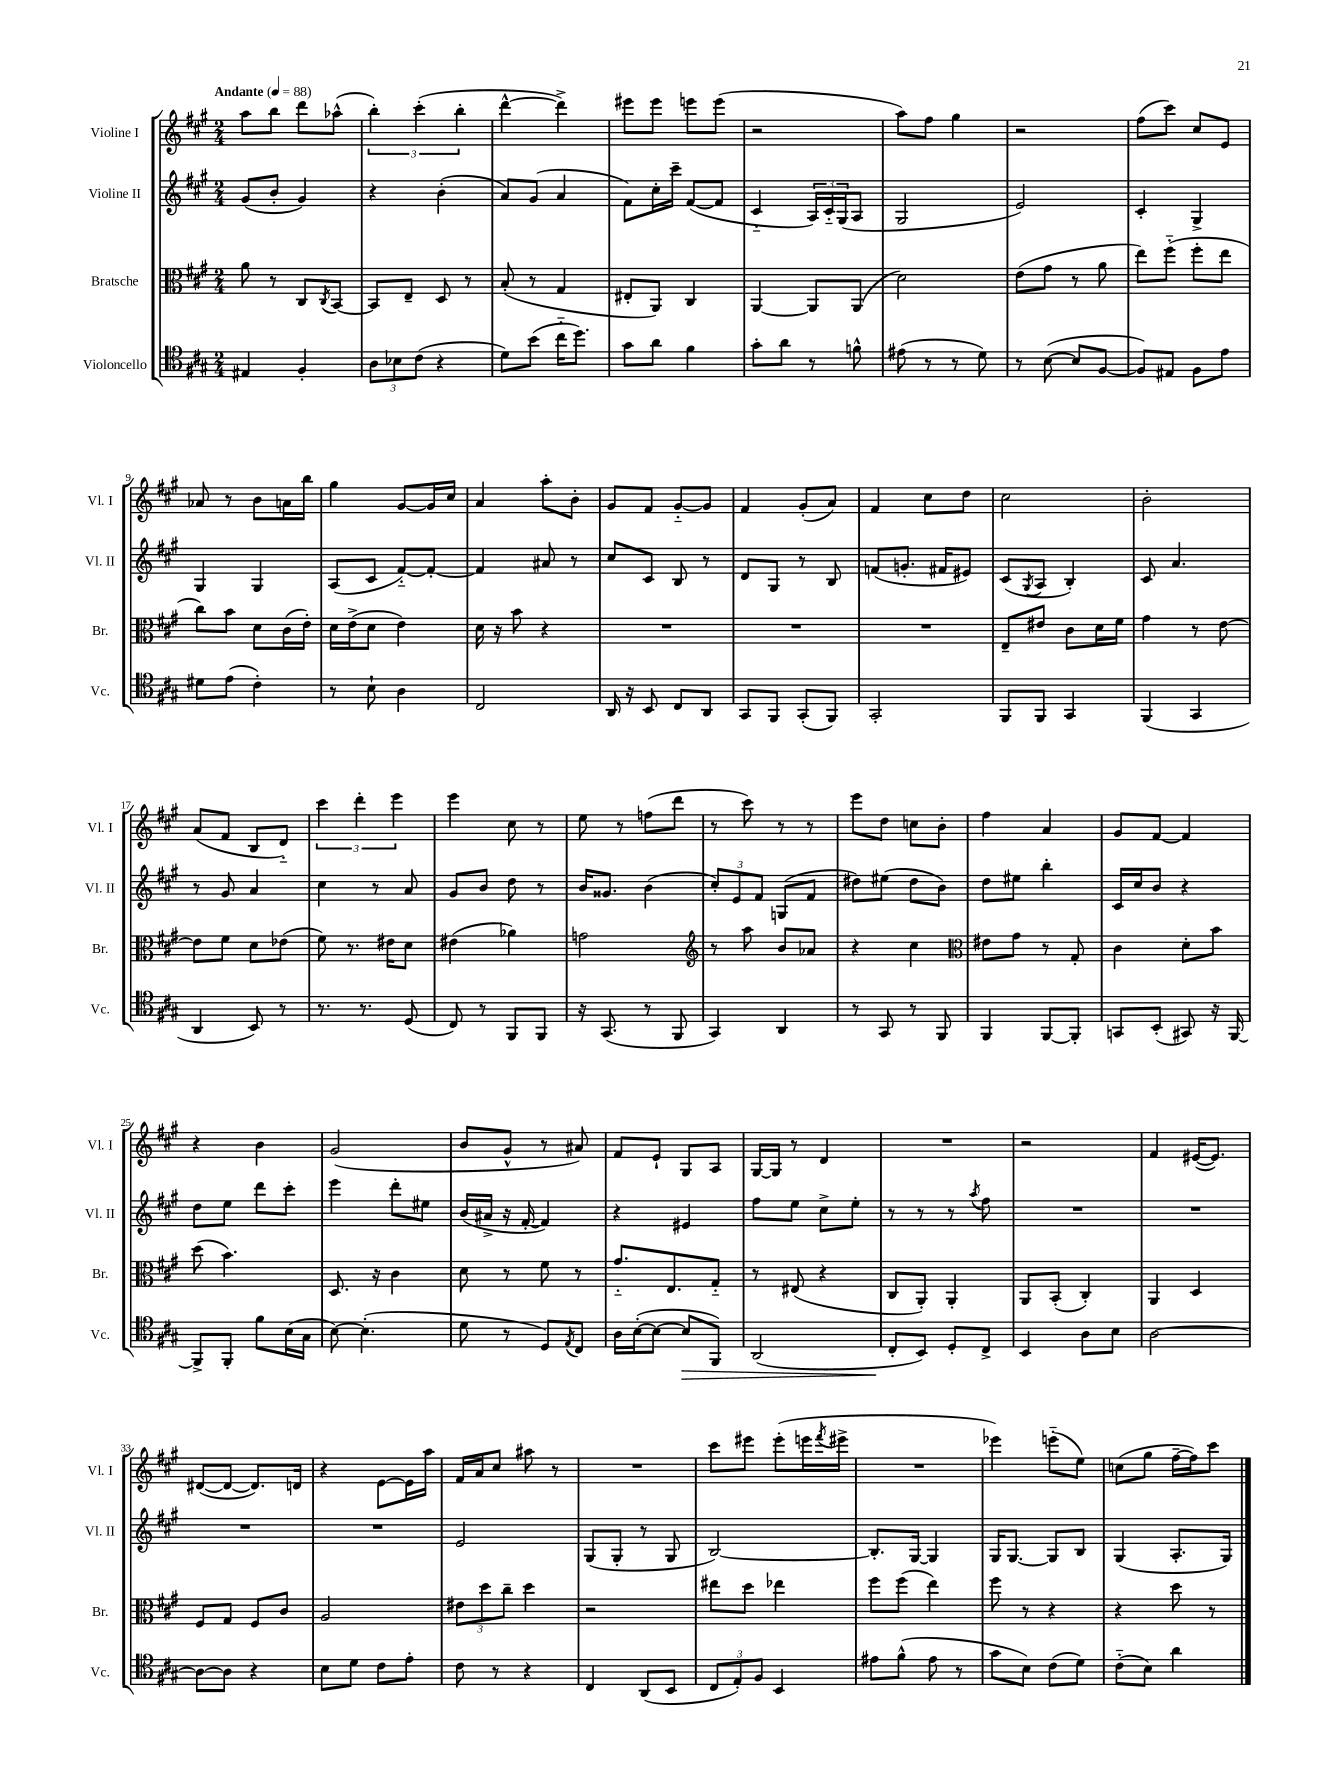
<<
\new StaffGroup <<
\new Staff = "s0" \with { instrumentName = "Violine I" shortInstrumentName = "Vl. I" } {
    \clef treble \key a \major \numericTimeSignature \time 2/4 \tempo "Andante" 4 = 88
    a''8 b''8 d'''8 aes''8-^( |
    \tuplet 3/2 { b''4-.) cis'''4-.( b''4-. } |
    d'''4~-^ d'''4->) |
    eis'''8 eis'''8 e'''8 e'''8( |
    r2 |
    a''8) fis''8 gis''4 |
    r2 |
    fis''8( cis'''8) cis''8 e'8 |
    aes'8 r8 b'8 a'16 b''16 |
    gis''4 gis'8~ gis'16 cis''16 |
    a'4 a''8-. b'8-. |
    gis'8 fis'8 gis'8~-_ gis'8 |
    fis'4 gis'8-.( a'8) |
    fis'4 cis''8 d''8 |
    cis''2 |
    b'2-. |
    a'8( fis'8 b8 d'8-_) |
    \tuplet 3/2 { cis'''4 d'''4-. e'''4 } |
    e'''4 cis''8 r8 |
    e''8 r8 f''8( d'''8 |
    r8 cis'''8) r8 r8 |
    e'''8 d''8 c''8 b'8-. |
    fis''4 a'4 |
    gis'8 fis'8~ fis'4 |
    r4 b'4 |
    gis'2( |
    b'8 gis'8-^ r8 ais'8) |
    fis'8 e'8-! gis8 a8 |
    gis16~ gis16 r8 d'4 |
    R2 |
    r2 |
    fis'4 eis'16~( eis'8.) |
    dis'8~( dis'8~ dis'8.) d'16 |
    r4 e'8~ e'16 a''16 |
    fis'16 a'16 cis''8 ais''8 r8 |
    R2 |
    cis'''8 eis'''8 eis'''8-.( e'''16 \acciaccatura { fis'''8 } eis'''16-> |
    R2 |
    ees'''4) e'''8-_( e''8) |
    c''8( gis''8 fis''16~-- fis''16) cis'''8 \bar "|." |
}
\new Staff = "s1" \with { instrumentName = "Violine II" shortInstrumentName = "Vl. II" } {
    \clef treble \key a \major \numericTimeSignature \time 2/4
    gis'8( b'8-. gis'4) |
    r4 b'4-.( |
    a'8) gis'8( a'4 |
    fis'8) cis''16-. cis'''16-- fis'8~( fis'8 |
    cis'4-_ \tuplet 3/2 { a16) cis'16-_ gis16( } a8 |
    gis2 |
    e'2) |
    cis'4-. gis4-> |
    gis4 gis4 |
    a8( cis'8 fis'8~-_) fis'8~-. |
    fis'4 ais'8 r8 |
    cis''8 cis'8 b8 r8 |
    d'8 gis8 r8 b8 |
    f'8( g'8.-. fis'16 eis'8) |
    cis'8( \acciaccatura { gis8 } a8 b4-.) |
    cis'8 a'4. |
    r8 gis'8 a'4 |
    cis''4 r8 a'8 |
    gis'8 b'8 d''8 r8 |
    b'16 gisis'8. b'4( |
    \tuplet 3/2 { cis''8-.) e'8 fis'8 } g8( fis'8 |
    dis''8) eis''8( dis''8 b'8) |
    d''8 eis''8 b''4-. |
    cis'16 cis''16 b'8 r4 |
    d''8 e''8 d'''8 cis'''8-. |
    e'''4 d'''8-. eis''8 |
    b'16( ais'16-> r16 fis'16~-. fis'4) |
    r4 eis'4 |
    fis''8 e''8 cis''8-> e''8-. |
    r8 r8 r8 \acciaccatura { a''8 } fis''8 |
    R2 |
    R2 |
    R2 |
    R2 |
    e'2 |
    gis8( gis8-. r8 gis8 |
    b2~) |
    b8.-. gis16~ gis4 |
    gis16 gis8.~ gis8 b8 |
    gis4( a8.-. gis16) \bar "|." |
}
\new Staff = "s2" \with { instrumentName = "Bratsche" shortInstrumentName = "Br." } {
    \clef alto \key a \major \numericTimeSignature \time 2/4
    a'8 r8 cis8 \acciaccatura { cis8 } b,8~ |
    b,8 e8-- d8 r8 |
    b8-.( r8 gis4 |
    eis8-. a,8) cis4 |
    a,4~ a,8 a,8( |
    d'2) |
    e'8( gis'8 r8 a'8 |
    e''8) fis''8-_( fis''8-. e''8 |
    cis''8) b'8 d'8 cis'16( e'16-.) |
    d'16 e'16->( d'8 e'4) |
    d'16 r16 b'8 r4 |
    R2 |
    R2 |
    R2 |
    e8-- eis'8 cis'8 d'16 fis'16 |
    gis'4 r8 e'8~ |
    e'8 fis'8 d'8 ees'8( |
    fis'8) r8. eis'16 d'8 |
    eis'4( aes'4) |
    g'2 |
    \clef treble r8 a''8 b'8 aes'8 |
    r4 cis''4 |
    \clef alto eis'8 gis'8 r8 gis8-. |
    cis'4 d'8-. b'8 |
    d''8( b'4.) |
    d8. r16 cis'4 |
    d'8 r8 fis'8 r8 |
    gis'8.-_ e8. gis8-_ |
    r8 eis8( r4 |
    cis8 a,8-.) a,4-. |
    a,8 b,8-.( cis4-.) |
    a,4 d4 |
    fis8 gis8 fis8 cis'8 |
    a2 |
    \tuplet 3/2 { eis'8 d''8 cis''8-- } d''4 |
    r2 |
    eis''8 d''8 ees''4 |
    fis''8 fis''8( e''4) |
    fis''8 r8 r4 |
    r4 d''8 r8 \bar "|." |
}
\new Staff = "s3" \with { instrumentName = "Violoncello" shortInstrumentName = "Vc." } {
    \clef tenor \key a \major \numericTimeSignature \time 2/4
    eis4 fis4-. |
    \tuplet 3/2 { a8 bes8 cis'8( } r4 |
    d'8) b'8( cis''16-_ d''8.) |
    gis'8 a'8 fis'4 |
    gis'8-. a'8 r8 f'8-^ |
    eis'8( r8 r8 d'8) |
    r8 b8~( b8 fis8~ |
    fis8) eis8 fis8 e'8 |
    dis'8 e'8( cis'4-.) |
    r8 b8-! a4 |
    cis2 |
    a,16 r16 b,8 cis8 a,8 |
    gis,8 fis,8 gis,8-.( fis,8) |
    gis,2-. |
    fis,8 fis,8 gis,4 |
    fis,4( gis,4 |
    a,4 b,8) r8 |
    r8. r8. d8( |
    cis8) r8 fis,8 fis,8 |
    r16 gis,8.( r8 fis,8 |
    gis,4) a,4 |
    r8 gis,8 r8 fis,8 |
    fis,4 fis,8~ fis,8-. |
    g,8 b,8-.( gis,8) r16 fis,16~ |
    fis,8-> fis,8-. fis'8 b16( gis16 |
    b8~) b4.-.( |
    d'8 r8 d8) \acciaccatura { e8 } cis8 |
    a16 b16~-.( b8~ b8\> fis,8) |
    a,2( |
    cis8-.\! b,8) d8-. cis8-> |
    b,4 a8 b8 |
    a2~ |
    a8~ a8 r4 |
    b8 d'8 cis'8 e'8-. |
    cis'8 r8 r4 |
    cis4 a,8( b,8 |
    \tuplet 3/2 { cis8 e8-.) fis8 } b,4 |
    eis'8 fis'8-^( eis'8 r8 |
    gis'8 b8) cis'8( d'8) |
    cis'8-_( b8) a'4 \bar "|." |
}
>>
>>
